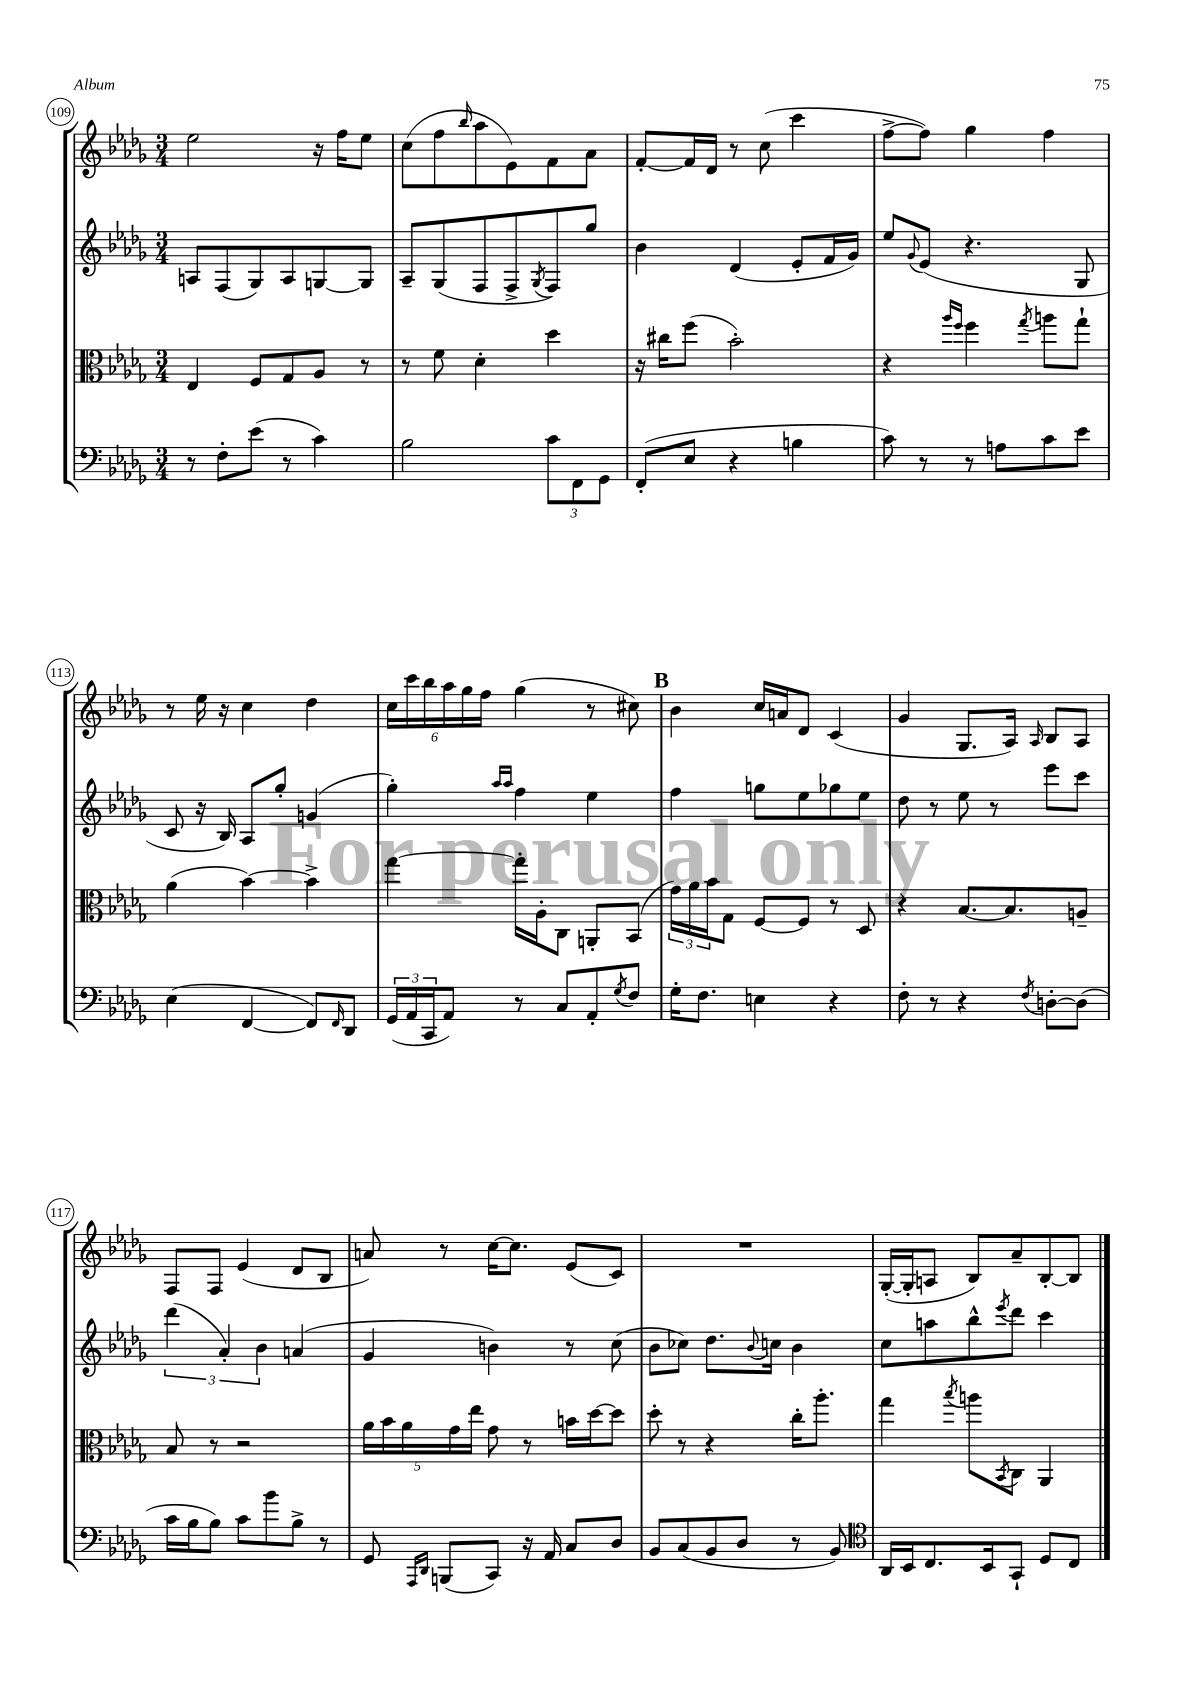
<<
\new StaffGroup <<
\new Staff = "s0" {
    \clef treble \key des \major \numericTimeSignature \time 3/4
    ees''2 r16 f''16 ees''8 |
    c''8( f''8 \grace { bes''16 } aes''8 ees'8) f'8 aes'8 |
    f'8~-. f'16 des'16 r8 c''8( c'''4 |
    f''8~-> f''8) ges''4 f''4 |
    r8 ees''16 r16 c''4 des''4 |
    \tuplet 6/4 { c''16 c'''16 bes''16 aes''16 ges''16 f''16 } ges''4( r8 cis''8) |
    \mark \markup { \bold "B" } bes'4 c''16 a'16 des'8 c'4( |
    ges'4 ges8. aes16) \grace { aes16 } bes8 aes8 |
    f8 f8 ees'4( des'8 bes8 |
    a'8) r8 c''16~ c''8. ees'8( c'8) |
    R2. |
    ges16~-.( ges16-. a8 bes8) aes'8-- bes8~-. bes8 \bar "|." |
}
\new Staff = "s1" {
    \clef treble \key des \major \numericTimeSignature \time 3/4
    a8 f8( ges8) a8 g8~ g8 |
    aes8-- ges8( f8 f8-> \acciaccatura { ges8 } f8) ges''8 |
    bes'4 des'4( ees'8-. f'16 ges'16) |
    ees''8 \appoggiatura { ges'8 } ees'8( r4. ges8 |
    c'8 r16 bes16) aes8 ges''8-. g'4( |
    ges''4-.) \grace { aes''16 aes''16 } f''4 ees''4 |
    \mark \markup { \bold "B" } f''4 g''8 ees''8 ges''8 ees''8 |
    des''8 r8 ees''8 r8 ees'''8 c'''8 |
    \tuplet 3/2 { des'''4( aes'4-.) bes'4 } a'4( |
    ges'4 b'4) r8 c''8( |
    bes'8 ces''8) des''8. \appoggiatura { bes'8 } c''16 bes'4 |
    c''8 a''8 bes''8-^ \acciaccatura { ees'''8 } des'''8 c'''4 \bar "|." |
}
\new Staff = "s2" {
    \clef alto \key des \major \numericTimeSignature \time 3/4
    ees4 f8 ges8 aes8 r8 |
    r8 f'8 des'4-. des''4 |
    r16 cis''16 f''8( bes'2-.) |
    r4 \grace { aes''16 f''16 } f''4 \acciaccatura { ges''8 } a''8 ges''8-! |
    aes'4( bes'4~) bes'4-> |
    ges''4~ ges''16-. aes16-. c8 a,8-. bes,8( |
    \mark \markup { \bold "B" } \tuplet 3/2 { ges'16) aes'16 bes'16 } ges8 f8~ f8 r8 des8 |
    r4 bes8.~ bes8. a8-- |
    bes8 r8 r2 |
    \tuplet 5/4 { aes'16 bes'16 aes'16 ges'16 ees''16 } ges'8 r8 b'16 des''16~ des''8 |
    des''8-. r8 r4 c''16-. aes''8.-. |
    ges''4 \acciaccatura { bes''8 } a''8 \acciaccatura { bes,8 } c8 aes,4 \bar "|." |
}
\new Staff = "s3" {
    \clef bass \key des \major \numericTimeSignature \time 3/4
    r8 f8-. ees'8( r8 c'4) |
    bes2 \tuplet 3/2 { c'8 f,8 ges,8 } |
    f,8-.( ees8 r4 b4 |
    c'8) r8 r8 a8 c'8 ees'8 |
    ees4( f,4~ f,8) \grace { f,16 } des,8 |
    \tuplet 3/2 { ges,16( aes,16 c,16 } aes,8) r8 c8 aes,8-. \acciaccatura { ges8 } f8 |
    \mark \markup { \bold "B" } ges16-. f8. e4 r4 |
    f8-. r8 r4 \acciaccatura { f8 } d8~-. d8( |
    c'16 bes16 bes8) c'8 bes'8 bes8-> r8 |
    ges,8 \grace { aes,,16 des,16 } b,,8( c,8) r16 aes,16 c8 des8 |
    bes,8 c8( bes,8 des8 r8 bes,8) |
    \clef tenor aes,16 bes,16 c8. bes,16 ges,8-! des8 c8 \bar "|." |
}
>>
>>
\layout { \context { \Score currentBarNumber = #109 \override BarNumber.stencil = #(make-stencil-circler 0.1 0.3 ly:text-interface::print) } }
